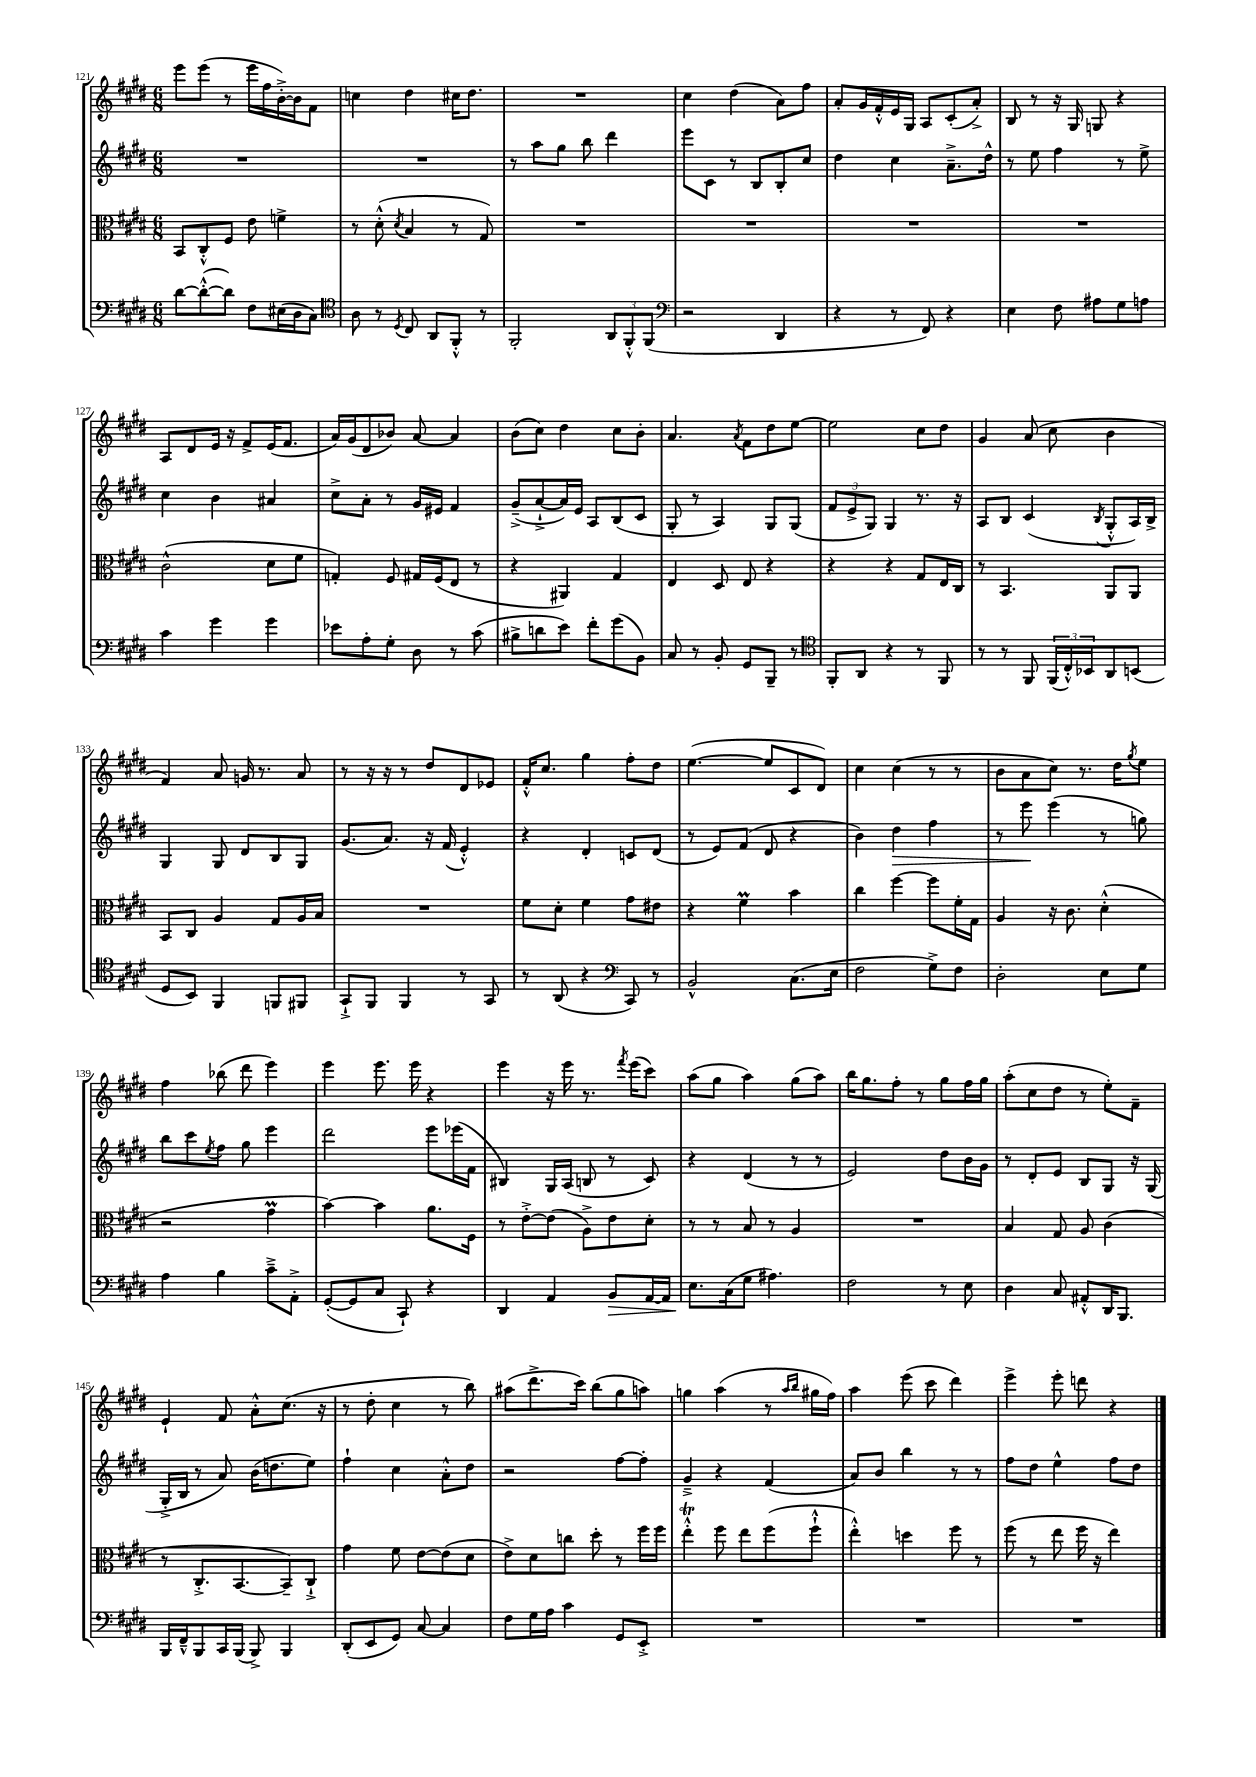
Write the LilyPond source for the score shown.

<<
\new StaffGroup <<
\new Staff = "s0" {
    \clef treble \key e \major \numericTimeSignature \time 6/8
    e'''8 e'''8( r8 e'''16 fis''16 b'16~-.->) b'16 fis'8 |
    c''4 dis''4 cis''16 dis''8. |
    R2. |
    cis''4 dis''4( a'8) fis''8 |
    a'8-. gis'16 fis'16-.-^ e'16 gis16 a8 cis'8-.( a'8-.->) |
    b8 r8 r16 gis16 g8 r4 |
    a8 dis'8 e'16 r16 fis'8-> e'16( fis'8. |
    a'16) gis'16( dis'8 bes'8) a'8~ a'4 |
    b'8( cis''8) dis''4 cis''8 b'8-. |
    a'4. \acciaccatura { a'8 } fis'8 dis''8 e''8~ |
    e''2 cis''8 dis''8 |
    gis'4 a'8( cis''8 b'4 |
    fis'4) a'8 g'16 r8. a'8 |
    r8 r16 r16 r8 dis''8 dis'8 ees'8 |
    fis'16-.-^ cis''8. gis''4 fis''8-. dis''8 |
    e''4.~( e''8 cis'8 dis'8) |
    cis''4 cis''4( r8 r8 |
    b'8 a'8 cis''8) r8. dis''16 \acciaccatura { gis''8 } e''8 |
    fis''4 bes''8( dis'''8 e'''4) |
    e'''4 e'''8. e'''16 r4 |
    e'''4 r16 e'''16 r8. \acciaccatura { fis'''8 } e'''16( cis'''8) |
    a''8( gis''8 a''4) gis''8( a''8) |
    b''16 gis''8. fis''8-. r8 gis''8 fis''16 gis''16 |
    a''8-.( cis''8 dis''8 r8 e''8-.) fis'8-- |
    e'4-! fis'8 a'8-.-^ cis''8.( r16 |
    r8 dis''8-. cis''4 r8 b''8) |
    ais''8( dis'''8.-> cis'''16) b''8( gis''8 a''8) |
    g''4 a''4( r8 \grace { a''16 b''16 } gis''16 fis''16) |
    a''4 e'''8( cis'''8 dis'''4) |
    e'''4-> e'''8-. d'''8 r4 \bar "|." |
}
\new Staff = "s1" {
    \clef treble \key e \major \numericTimeSignature \time 6/8
    R2. |
    R2. |
    r8 a''8 gis''8 b''8 dis'''4 |
    e'''8 cis'8 r8 b8 b8-. cis''8 |
    dis''4 cis''4 a'8.---> dis''16-^ |
    r8 e''8 fis''4 r8 e''8-> |
    cis''4 b'4 ais'4 |
    cis''8-> a'8-. r8 gis'16 eis'16 fis'4 |
    gis'8--->( a'8~-!-> a'16) e'16 a8 b8( cis'8 |
    gis8-. r8 a4) gis8 gis8( |
    \tuplet 3/2 { fis'8 e'8-> gis8) } gis4 r8. r16 |
    a8 b8 cis'4( \acciaccatura { b8 } gis8-.-^ a16) b16-> |
    gis4 gis8 dis'8 b8 gis8 |
    gis'8.( a'8.) r16 fis'16( e'4-.-^) |
    r4 dis'4-. c'8 dis'8( |
    r8 e'8) fis'8( dis'8 r4 |
    b'4) dis''4\> fis''4 |
    r8 e'''8\! e'''4( r8 g''8) |
    b''8 cis'''8 \acciaccatura { e''8 } fis''8 gis''8 e'''4 |
    dis'''2 e'''8 ees'''16( fis'16 |
    bis4) gis16 a16( b8 r8 cis'8) |
    r4 dis'4( r8 r8 |
    e'2) dis''8 b'16 gis'16 |
    r8 dis'8-. e'8 b8 gis8 r16 gis16( |
    gis16-.-> b16 r8 a'8) b'16( d''8. e''8) |
    fis''4-! cis''4 a'8-.-^ dis''8 |
    r2 fis''8~ fis''8-. |
    gis'4---> r4 fis'4( |
    a'8) b'8 b''4 r8 r8 |
    fis''8 dis''8 e''4-^ fis''8 dis''8 \bar "|." |
}
\new Staff = "s2" {
    \clef alto \key e \major \numericTimeSignature \time 6/8
    b,8 cis8-.-^ fis8 e'8 f'4-> |
    r8 dis'8-.-^( \acciaccatura { dis'8 } b4 r8 gis8) |
    R2. |
    R2. |
    R2. |
    R2. |
    cis'2-^( dis'8 fis'8 |
    g4-.) fis8 gis16 fis16( e8 r8 |
    r4 ais,4) gis4 |
    e4 dis8 e8 r4 |
    r4 r4 gis8 e16 cis16 |
    r8 b,4. a,8 a,8 |
    b,8 cis8 a4 gis8 a16 b16 |
    R2. |
    fis'8 dis'8-. fis'4 gis'8 eis'8 |
    r4 fis'4\prall b'4 |
    cis''4 fis''4~ fis''8 fis'16-. gis16 |
    a4 r16 cis'8. dis'4-.-^( |
    r2 gis'4\prall |
    b'4~) b'4 a'8. fis16 |
    r8 e'8~-.-> e'8( a8->) e'8 dis'8-. |
    r8 r8 b8 r8 a4 |
    R2. |
    b4 gis8 a8 cis'4( |
    r8 cis8.-.-> b,8.~ b,8--) cis8-!-> |
    gis'4 fis'8 e'8~ e'8( dis'8 |
    e'8->) dis'8 c''8 dis''8-. r8 fis''16 fis''16 |
    e''4-.-^\trill fis''8 e''8 fis''8( fis''8-!-^ |
    e''4-.-^) d''4 fis''8 r8 |
    fis''8( r8 e''8 fis''16 r16 e''4) \bar "|." |
}
\new Staff = "s3" {
    \clef bass \key e \major \numericTimeSignature \time 6/8
    dis'8~ dis'8~-.-^( dis'8) fis8 eis16( dis16 cis8) |
    \clef tenor a8 r8 \acciaccatura { dis8 } cis8 a,8 fis,8-.-^ r8 |
    fis,2-. \tuplet 3/2 { a,8 fis,8-.-^ fis,8( } |
    \clef bass r2 dis,4 |
    r4 r8 fis,8) r4 |
    e4 fis8 ais8 gis8 a8 |
    cis'4 gis'4 gis'4 |
    ees'8 a8-. gis8-. dis8 r8 cis'8( |
    bis8-> d'8 e'8) fis'8-. gis'8( b,8) |
    cis8 r8 b,8-. gis,8 b,,8-- r8 |
    \clef tenor fis,8-. a,8 r4 r8 fis,8 |
    r8 r8 fis,8 \tuplet 3/2 { fis,16( cis16-.-^) bes,16 } a,8 b,8( |
    dis8 b,8) fis,4 f,8 fis,8 |
    gis,8-!-> fis,8 fis,4 r8 gis,8 |
    r8 a,8( r4 \clef bass cis,8) r8 |
    b,2-^ cis8.( e16 |
    fis2 gis8->) fis8 |
    dis2-. e8 gis8 |
    a4 b4 cis'8---> a,8-.-> |
    gis,8~-.( gis,8 cis8 cis,8-!) r4 |
    dis,4 a,4 b,8\> a,16~ a,16 |
    e8.\! cis16( gis8 ais4.) |
    fis2 r8 e8 |
    dis4 cis8 ais,8-.-^ dis,16 b,,8. |
    b,,16 fis,16---^ b,,8 cis,16 b,,16( b,,8->) b,,4 |
    dis,8-.( e,8 gis,8) cis8~ cis4 |
    fis8 gis16 a16 cis'4 gis,8 e,8-.-> |
    R2. |
    R2. |
    R2. \bar "|." |
}
>>
>>
\layout { \context { \Score currentBarNumber = #121 } }
